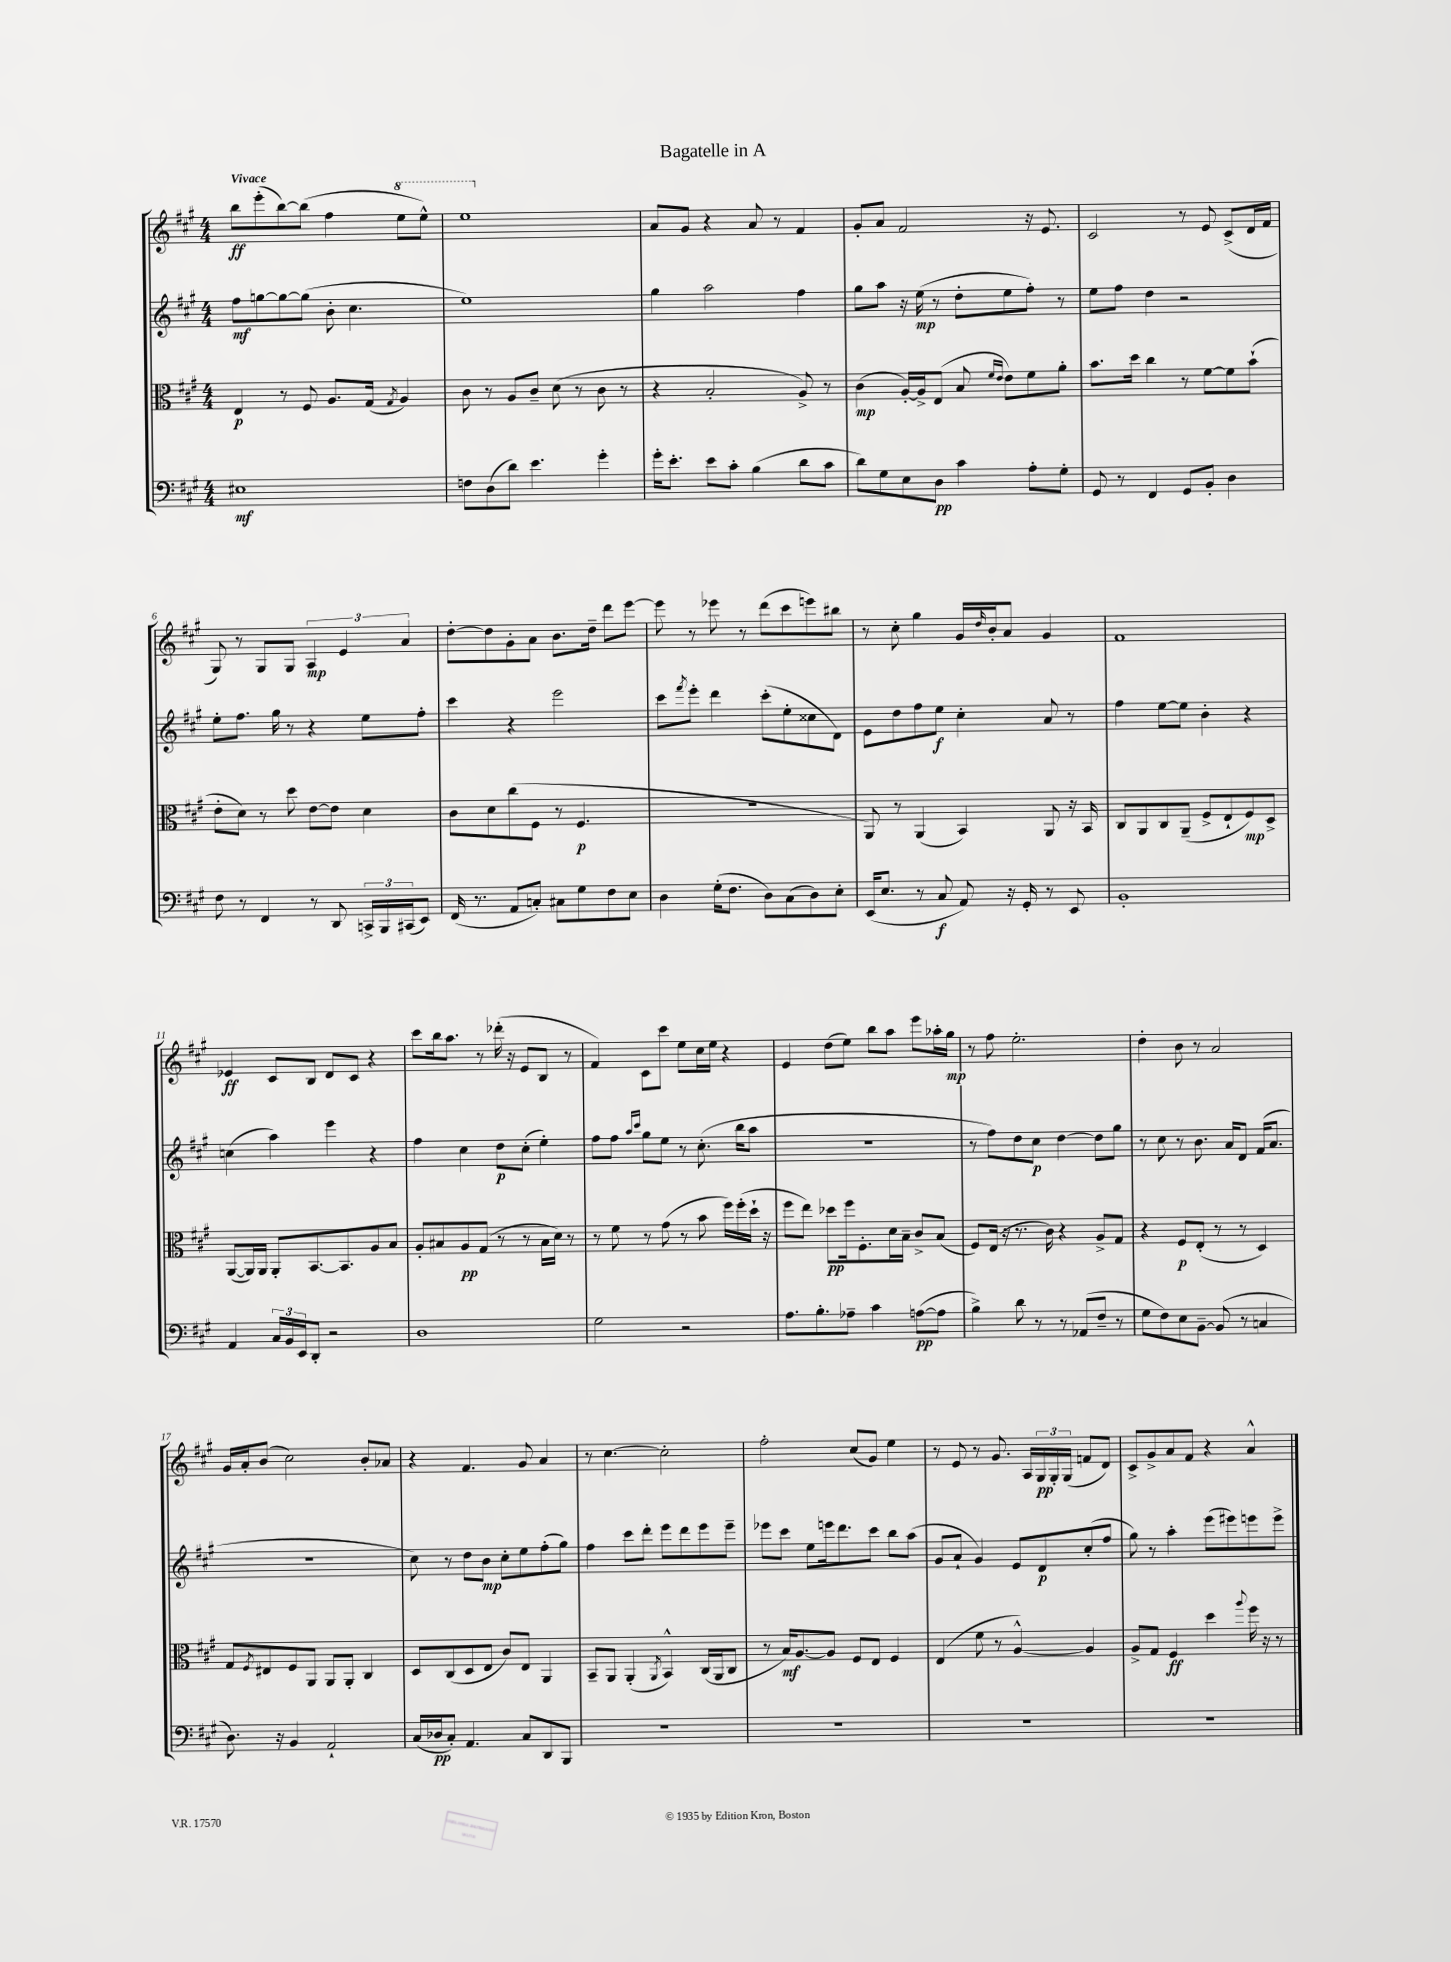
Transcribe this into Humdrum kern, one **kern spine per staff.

**kern	**kern	**kern	**kern
*staff4	*staff3	*staff2	*staff1
*clefF4	*clefC3	*clefG2	*clefG2
*k[f#c#g#]	*k[f#c#g#]	*k[f#c#g#]	*k[f#c#g#]
*M4/4	*M4/4	*M4/4	*M4/4
1E#	4E	8ff#	8bb
.	.	[8gg	(8eee'
.	8r	8gg_	[8bb)
.	8F#	(8gg]	(8bb]
.	8.A	8b'	4ff#
.	.	4.cc#	.
.	(16G#	.	.
.	8qG#	.	.
.	4A)	.	8eee
.	.	.	8eee^^)
=	=	=	=
8F	8c#	1ee)	1eee
(8D	8r	.	.
8d)	8A	.	.
4.e	8c#~	.	.
.	(8d	.	.
.	8r	.	.
4g#'	8c#	.	.
.	8r	.	.
=	=	=	=
16g#'	4r	4gg#	8a
8.e'	.	.	.
.	.	.	8g#
8e	2B'	2aa	4r
8c#'	.	.	.
(4B	.	.	8a
.	.	.	8r
8d	8A^)	4ff#	4f#
8c#	8r	.	.
=	=	=	=
8d)	(4c#	8gg#	8g#'
8G#	.	8aa	8a
8E	[16A')	16r	2f#
.	16A^]	(16ee	.
8D	(8E	8r	.
4c#	8B	8dd'	.
.	16qqf#	.	.
.	16qqe	.	.
.	8e)	8ee	.
8A'	8f#	8ff#')	16r
.	.	.	8.e
8G#'	8a'	8r	.
=	=	=	=
8GG#	8.b	8ee	2c#
8r	.	8ff#	.
.	16dd	.	.
4FF#	4cc#	4dd	.
8GG#	8r	2r	8r
8BB'	[8f#	.	8e
4D	8f#]	.	(8c#^
.	(8b`	.	16d
.	.	.	16f#
=	=	=	=
8F#	8e'	8ee'	8G#)
8r	8d)	8.ff#	8r
4FF#	8r	.	8G#
.	.	16gg#	.
.	8dd	8r	8G#
8r	[8e	4r	6A
8DD	8e]	.	.
.	.	.	6e
24CC^	4d	8ee	.
24BBB	.	.	.
(24CC#	.	.	6a
8EE)	.	8ff#'	.
=	=	=	=
(16FF#	8c#	4ccc#	[8dd'
8.r	.	.	.
.	8d	.	8dd]
8AA	(8cc#	4r	8g#'
8C')	8F#	.	8a
8C#	8r	2eee	8.b
8G#	4.F#	.	.
.	.	.	16dd~
8F#	.	.	8ddd
8E	.	.	[8eee
=	=	=	=
4D	1r	8ccc#	8eee]
.	.	8qfff#	.
.	.	8eee'	8r
(16G#'	.	4ddd	8eee-
8.F#	.	.	.
.	.	.	8r
8D)	.	(8ccc#'	(8ddd
(8C#	.	8ee'	8ccc#
8D)	.	8cc##	8eee)
8E'	.	8d)	8bb#
=	=	=	=
(16EE	8AA)	8e	8r
8.E	.	.	.
.	8r	8dd	8cc#'
8r	(4AA	8ff#	4gg#
8C#	.	8ee	.
8AA)	4BB)	4cc#'	16g#
.	.	.	16qqdd
.	.	.	16b'
16r	.	.	8a
16GG#'	.	.	.
8r	8AA	8a	4g#
8EE	16r	8r	.
.	16BB	.	.
=	=	=	=
1BB'	8C#	4ff#	1f#
.	8AA	.	.
.	8C#	[8ee	.
.	(8AA~	8ee]	.
.	8F#^	4b'	.
.	8E`	.	.
.	8F#)	4r	.
.	8D^	.	.
=	=	=	=
4AA	([8AA	(4cc	4e-
.	16AA])	.	.
.	16AA	.	.
24C#	8AA'	4aa)	8c#
24BB	.	.	.
24EE	.	.	.
8DD'	[8.BB	.	8B
2r	.	4eee	8d
.	8.BB]	.	.
.	.	.	8c#
.	8A	4r	4r
.	8B	.	.
=	=	=	=
1D	8A'	4ff#	8ccc#
.	8B#	.	16bb
.	.	.	8.aa
.	8A	4cc#	.
.	(8G#	.	8r
.	8r	8dd	(16ddd-'
.	.	.	16r
.	8r	(8cc#'	8e
.	16B#	4ee')	8B
.	16d)	.	.
.	8r	.	8r
=	=	=	=
2G#	8r	8ff#	4f#)
.	8f#	8ff#	.
.	.	16qqaa	.
.	.	16qqccc#	.
.	8r	8gg#	8c#
.	(8g#	8ee	8ccc#
2r	8r	8r	8ee
.	8b	(8.cc#'	16cc#
.	.	.	16ee
.	16ff#)	.	4r
.	(16ff#'	16bb	.
.	16dd`	8aa	.
.	16r	.	.
=	=	=	=
8.A	8ff#	1r	4e
.	8ee)	.	.
8.B'	.	.	.
.	8dd-	.	(8dd
8A-~	16ff#	.	8ee)
.	8.F#'	.	.
4c#	.	.	8bb
.	16d	.	8aa
.	16B~	.	.
([8A	8c#^	.	8eee
8A]	(8B	.	16aa-'
.	.	.	16gg#
=	=	=	=
4B^)	8F#)	8r	8r
.	(16E	8ff#)	8ff#
.	16r	.	.
8d	8.r	8dd	2.ee'
8r	.	8cc#	.
.	16c#)	.	.
8r	4r	[4dd	.
(8AA-	.	.	.
8F#~	8A^	8dd]	.
8r	8G#	8gg#	.
=	=	=	=
8G#	4r	8r	4dd'
8F#)	.	8cc#	.
8E	8F#	8r	8b
[8BB~	(8E'	8.b	8r
(8BB]	8r	.	2a
.	.	16a	.
8r	8r	8d	.
4C	4D)	(16f#	.
.	.	8.a	.
=	=	=	=
8.D)	8G#	1r	16g#
.	.	.	16a'
.	8qF#	.	.
.	8E#	.	(8b
16r	.	.	.
4BB	8F#	.	2cc#)
.	8AA	.	.
2AA`	8AA	.	.
.	8AA'	.	.
.	4C#	.	8b'
.	.	.	8a-
=	=	=	=
(16C#	8D	8cc#)	4r
16D-	.	.	.
8C#')	(8C#	8r	.
4.AA	8D	8dd	4.f#
.	8E	8b	.
.	8c#)	8cc#'	.
8C#	8E	8ee	8g#
8DD	4AA	(8ff#'	4a
8BBB	.	8gg#)	.
=	=	=	=
1r	8BB~	4ff#	8r
.	8AA	.	[4.cc#
.	(4AA'	8ccc#	.
.	.	8ddd'	.
.	8qAA	.	.
.	4BB^^)	8eee	2cc#']
.	.	8ddd	.
.	(16C#	8eee	.
.	16AA	.	.
.	8C#	8eee~	.
=	=	=	=
1r	8r	8eee-	2ff#'
.	16B)	8ccc#	.
.	[8.A	.	.
.	.	8ee	.
.	8A]	16eee	.
.	.	8.ddd	.
.	8F#	.	(8cc#
.	8E	8ccc#	8g#)
.	4F#	8bb	4ee
.	.	(8aa	.
=	=	=	=
1r	(4E	8g#	8r
.	.	8a`	8e
.	8f#	4g#)	8r
.	8r	.	8.g#
.	[4A^^)	8e	.
.	.	.	16A
.	.	8d	24G#
.	.	.	24G#'
.	.	.	(24G#
.	4A]	(8cc#'	8f
.	.	8ff#	8d)
=	=	=	=
1r	8A^	8gg#)	8c#^
.	8G#	8r	8g#^
.	4F#	4aa'	8a
.	.	.	8f#
.	4dd	(8eee	4r
.	.	8eee#)	.
.	8qqaa	.	.
.	16ff#	8eee	4a^^
.	16r	.	.
.	8r	8eee^	.
==	==	==	==
*-	*-	*-	*-
